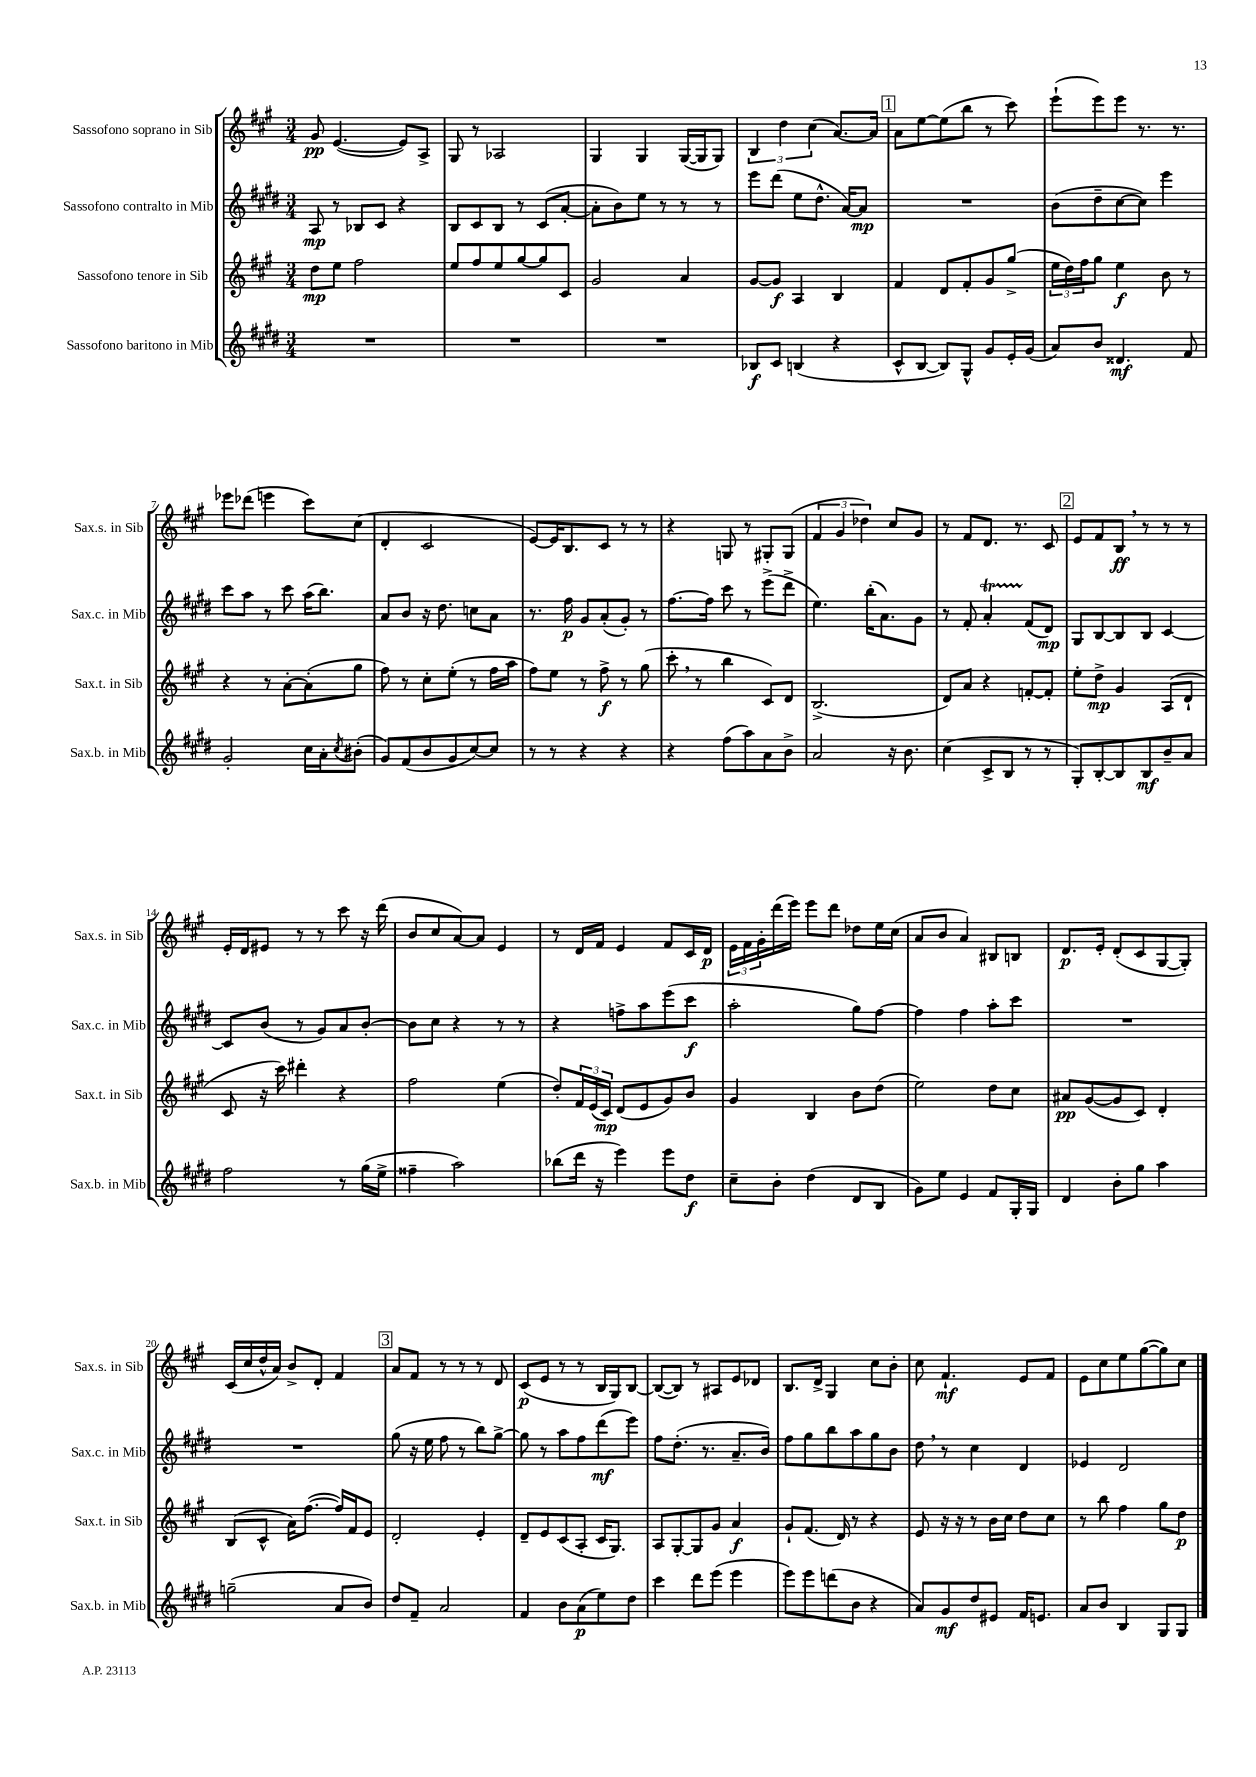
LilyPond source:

<<
\new StaffGroup <<
\new Staff = "s0" \with { instrumentName = "Sassofono soprano in Sib" shortInstrumentName = "Sax.s. in Sib" } {
    \clef treble \key a \major \numericTimeSignature \time 3/4
    gis'8\pp e'4.~( e'8) a8-> |
    gis8 r8 aes2 |
    gis4 gis4 gis16~( gis16 gis8) |
    \tuplet 3/2 { b4 d''4 cis''4( } a'8.~) a'16 |
    \mark \markup { \box "1" } a'8 e''8~ e''8( b''8 r8 cis'''8) |
    e'''8-!( e'''8) e'''8 r8. r8. |
    ees'''8 des'''8( e'''4 cis'''8) cis''8( |
    d'4-. cis'2 |
    e'8~) e'16 b8. cis'8 r8 r8 |
    r4 g8 r8 gis8-. gis8( |
    \tuplet 3/2 { fis'4 gis'4 des''4) } cis''8 gis'8 |
    r8 fis'8 d'8. r8. cis'8 |
    \mark \markup { \box "2" } e'8 fis'8 b8\ff \breathe r8 r8 r8 |
    e'16-. d'16 eis'8 r8 r8 cis'''8 r16 d'''16( |
    b'8 cis''8 a'8~) a'8 e'4 |
    r8 d'16 fis'16 e'4 fis'8 cis'16 d'16\p |
    \tuplet 3/2 { e'16 fis'16 gis'16-. } d'''16( e'''16) e'''8 d'''8 des''8 e''16 cis''16( |
    a'8 b'8 a'4) bis8 b8 |
    d'8.\p e'16-. d'8-.( cis'8 gis8~ gis8-.) |
    cis'16( cis''16 d''16-^ a'16) b'8-> d'8-. fis'4 |
    \mark \markup { \box "3" } a'8 fis'8 r8 r8 r8 d'8 |
    cis'8\p( e'8 r8 r8 b16 gis16) b8~ |
    b8~( b8) r8 ais8 e'8 des'8 |
    b8. d'16-> gis4 cis''8 b'8-. |
    cis''8 fis'4.-!\mf e'8 fis'8 |
    e'8 cis''8 e''8 gis''8~( gis''8) cis''8 \bar "|." |
}
\new Staff = "s1" \with { instrumentName = "Sassofono contralto in Mib" shortInstrumentName = "Sax.c. in Mib" } {
    \clef treble \key e \major \numericTimeSignature \time 3/4
    a8\mp r8 bes8 cis'8 r4 |
    b8 cis'8 b8 r8 cis'8( a'8~-. |
    a'8-. b'8) e''8 r8 r8 r8 |
    e'''8 dis'''8( e''8 dis''8.-^ a'16~) a'8\mp |
    \mark \markup { \box "1" } R2. |
    b'8( dis''8-- cis''8~ cis''8) e'''4 |
    cis'''8 a''8 r8 cis'''8 a''16( b''8.) |
    a'8 b'8 r16 dis''8. c''8 a'8 |
    r8. fis''16\p gis'8 a'8-.( gis'8-.) r8 |
    fis''8.~ fis''16 cis'''8 r8 e'''8->( dis'''8-> |
    e''4.) b''16-.( a'8.) gis'8 |
    r8 fis'8-. a'4-.\startTrillSpan fis'8\stopTrillSpan( dis'8\mp) |
    \mark \markup { \box "2" } gis8 b8~ b8 b8 cis'4~ |
    cis'8 b'8( r8 gis'8) a'8 b'8~-. |
    b'8 cis''8 r4 r8 r8 |
    r4 f''8-> a''8 e'''8( cis'''8\f |
    a''2-. gis''8) fis''8~ |
    fis''4 fis''4 a''8-. cis'''8 |
    R2. |
    R2. |
    \mark \markup { \box "3" } gis''8( r16 e''16 fis''8 r8 b''8) gis''8~-> |
    gis''8 r8 a''8 fis''8 dis'''8\mf( e'''8) |
    fis''8 dis''8.-.( r8. a'8.-- b'16) |
    fis''8 gis''8 b''8 a''8 gis''8 b'8 |
    dis''8 \breathe r8 cis''4 dis'4 |
    ees'4 dis'2 \bar "|." |
}
\new Staff = "s2" \with { instrumentName = "Sassofono tenore in Sib" shortInstrumentName = "Sax.t. in Sib" } {
    \clef treble \key a \major \numericTimeSignature \time 3/4
    d''8\mp e''8 fis''2 |
    e''8 fis''8 e''8 gis''8~ gis''8 cis'8 |
    gis'2 a'4 |
    gis'8~ gis'8\f a4 b4 |
    \mark \markup { \box "1" } fis'4 d'8 fis'8-. gis'8 gis''8->( |
    \tuplet 3/2 { e''16 d''16) fis''16 } gis''8 e''4\f b'8 r8 |
    r4 r8 a'8~-. a'8-.( gis''8 |
    fis''8) r8 cis''8-. e''8-.( r8 fis''16 a''16 |
    fis''8) e''8 r8 fis''8->\f r8 gis''8( |
    cis'''8-. \breathe r8 b''4 cis'8) d'8 |
    b2.->( |
    d'8) a'8 r4 f'8~-. f'8-. |
    \mark \markup { \box "2" } e''8-. d''8->\mp gis'4 a8( d'8-! |
    cis'8 r16 cis'''16) dis'''4-. r4 |
    fis''2 e''4( |
    d''8-.) \tuplet 3/2 { fis'16 e'16( cis'16\mp) } d'8( e'8 gis'8) b'8 |
    gis'4 b4 b'8 d''8( |
    e''2) d''8 cis''8 |
    ais'8\pp gis'8~( gis'8 cis'8) d'4-. |
    b8( cis'8-^ a'16) fis''8.~( fis''16) fis'16 e'8 |
    \mark \markup { \box "3" } d'2-. e'4-. |
    d'8-- e'8 cis'8( a8-. cis'16 gis8.) |
    a8 gis8~-. gis8 gis'8 a'4\f |
    gis'8-! fis'8.( d'16) r8 r4 |
    e'8 r16 r16 r8 b'16 cis''16 d''8 cis''8 |
    r8 b''8 fis''4 gis''8 d''8\p \bar "|." |
}
\new Staff = "s3" \with { instrumentName = "Sassofono baritono in Mib" shortInstrumentName = "Sax.b. in Mib" } {
    \clef treble \key e \major \numericTimeSignature \time 3/4
    R2. |
    R2. |
    R2. |
    bes8\f cis'8 b4( r4 |
    \mark \markup { \box "1" } cis'8-^ b8~ b8) gis8-^ gis'8 e'16-. gis'16( |
    a'8) b'8 disis'4.\mf fis'8 |
    gis'2-. cis''16 a'16-. \acciaccatura { cis''8 } bis'8-.( |
    gis'8) fis'8( b'8 gis'8 cis''8~) cis''8 |
    r8 r8 r4 r4 |
    r4 fis''8( a''8) a'8 b'8-> |
    a'2 r16 b'8. |
    cis''4( cis'8-> b8 r8 r8 |
    \mark \markup { \box "2" } gis8-.) b8~-. b8 b8\mf b'8-- a'8 |
    fis''2 r8 gis''16( e''16-> |
    fisis''4-- a''2) |
    bes''8( dis'''16 r16 e'''4) e'''8 dis''8\f |
    cis''8-- b'8-. dis''4( dis'8 b8 |
    gis'8) e''8 e'4 fis'8 gis16-. gis16 |
    dis'4 b'8-. gis''8 a''4 |
    g''2--( a'8 b'8) |
    \mark \markup { \box "3" } dis''8 fis'8-- a'2 |
    fis'4 b'8 a'8\p( e''8) dis''8 |
    cis'''4 dis'''8 e'''8( e'''4 |
    e'''8) e'''8 d'''8( b'8 r4 |
    a'8) gis'8\mf dis''8 eis'8 fis'16 e'8. |
    a'8 b'8 b4 gis8 gis8 \bar "|." |
}
>>
>>
